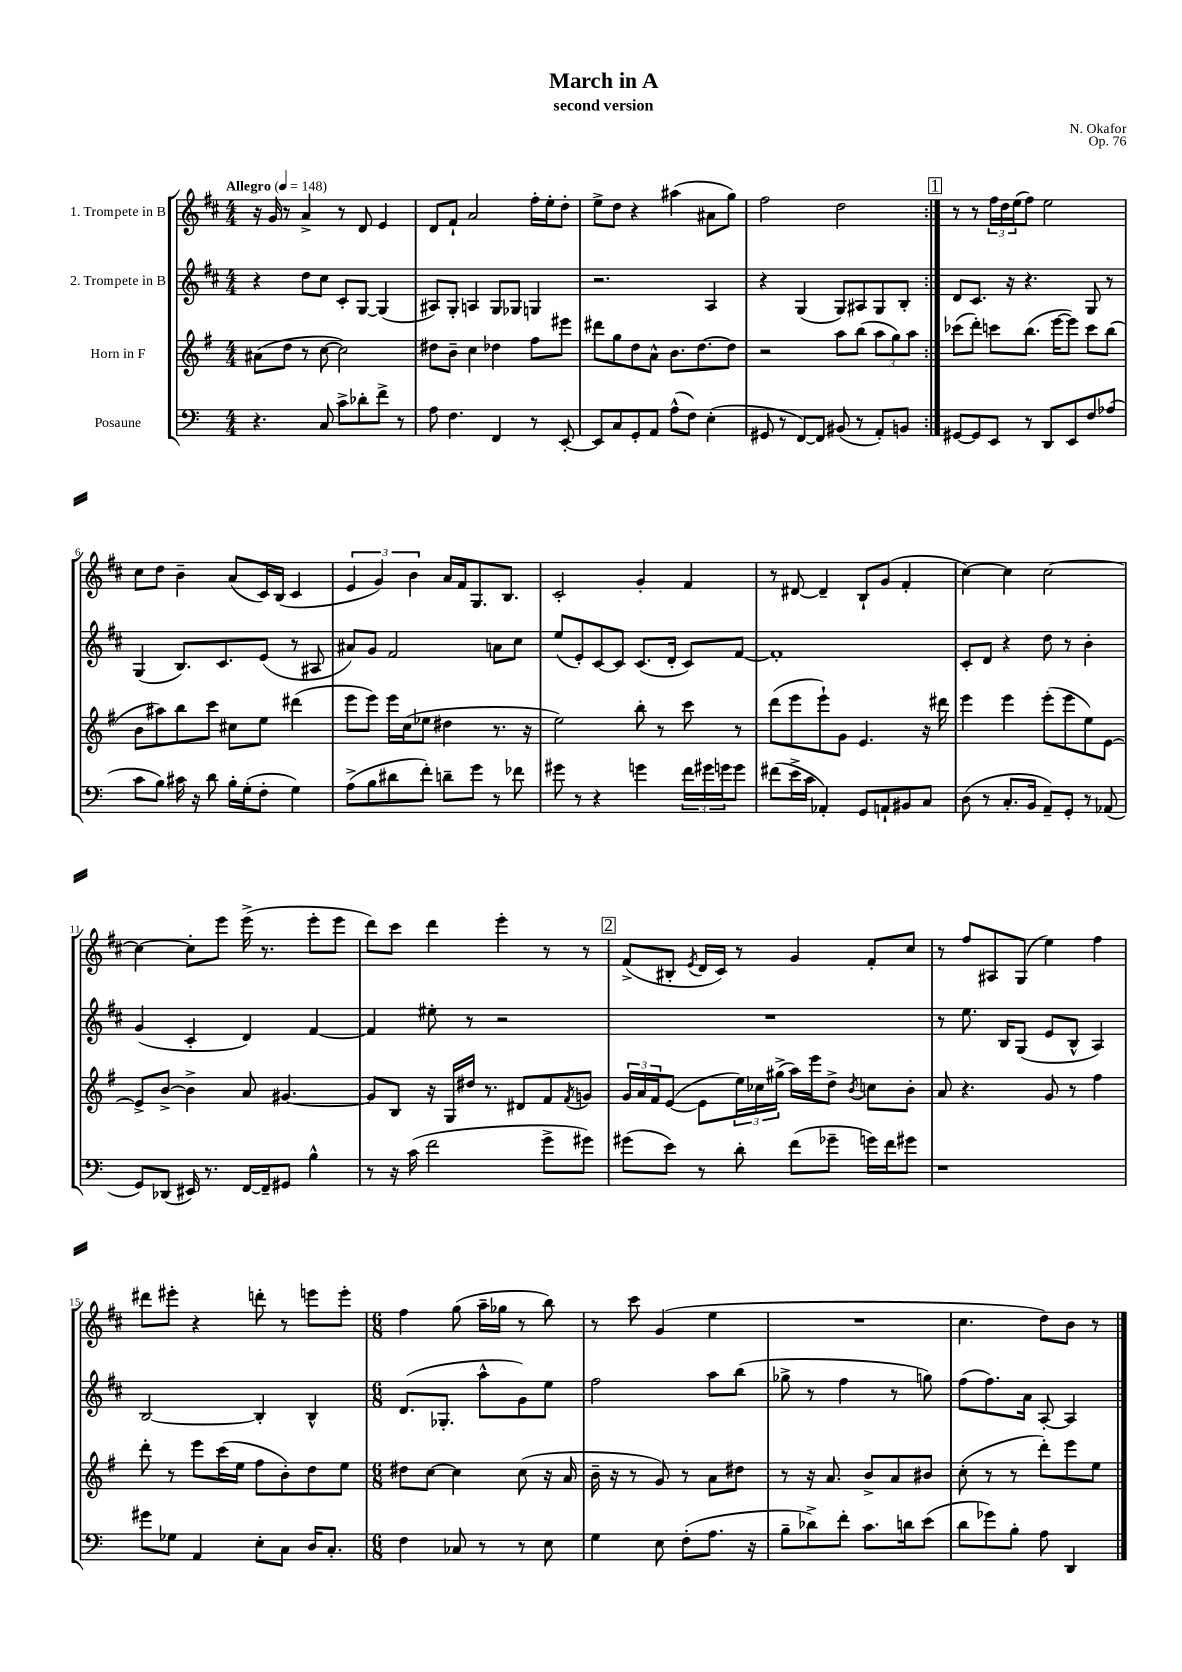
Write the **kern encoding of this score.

**kern	**kern	**kern	**kern
*part4	*part3	*part2	*part1
*staff4	*staff3	*staff2	*staff1
*I"Posaune	*I"Horn in F	*I"2. Trompete in B	*I"1. Trompete in B
*clefF4	*clefG2	*clefG2	*clefG2
*k[]	*k[f#]	*k[f#c#]	*k[f#c#]
*M4/4	*M4/4	*M4/4	*M4/4
*MM148	*MM148	*MM148	*MM148
=1	=1	=1	=1
!	!	!	!LO:TX:a:B:t=Allegro
4.r	(8a#X\L	4r	16r
.	.	.	16g/
.	8dd\J	.	8r
.	8r	8dd\L	4a^/
8C/	[8cc\	8cc#\J	.
8c^\L	2cc\])	8c#'/L	8r
8d-X'\	.	[8G/J	8d/
8f^\J	.	(4G/]	4e/
8r	.	.	.
=2	=2	=2	=2
8A\	8dd#X\L	8A#X/L)	8d/L
4.F\	8b~\J	8G'/J	8f#`/J
.	4cc\	4An/	2a/
4FF/	4dd-X\	8G/L	.
.	.	8G-X/J	.
8r	8ff#\L	4Gn/	16ff#'\LL
.	.	.	16ee'\J
[8EE'/	8eee#X\J	.	8dd'\J
=3	=3	=3	=3
8EE/L]	8ddd#X\L	2.r	8ee^\L
8C/	8gg\	.	8dd\J
8GG'/	8dd\	.	4r
8AA/J	8a^^\J	.	.
(8A^^\L	8.b\L	.	(4aa#X\
8F\J)	.	.	.
.	[8.dd\	.	.
(4E'\	.	4A/	8a#X\L
.	8dd\J]	.	8gg\J)
=4	=4	=4	=4
8GG#X/	2r	4r	2ff#\
8r	.	.	.
[8FF/L)	.	(4G/	.
8FF/J]	.	.	.
(8BB#X/	8aa\L	8G/L)	2dd\
8r	(8bb\J	8A#X/	.
8AA'/L)	12aa\L	8G/	.
.	12gg\)	.	.
8BBn/J	.	8B'/J	.
.	12aa\J	.	.
!!LO:REH:place=s1:t=1
=5:|!	=5:|!	=5:|!	=5:|!
[8GG#X/L	(8ccc-X\L	8d/L	8r
8GG#/]	8ddd'\J)	8.c#/J	8r
8EE/J	8cccn\L	.	24ff#\LL
.	.	.	24dd\
.	.	16r	.
.	.	.	(24ee\J
8r	(8.bb\J	4.r	8ff#\J)
8DD/L	.	.	2ee\
.	[16eee\KL	.	.
8EE/	8eee\J])	.	.
8F/	8ccc\L	8G/	.
(8A-X/J	(8bb\J	8r	.
!!LO:LB:g=z
=6	=6	=6	=6
8c\L	8b\L	(4G/	8cc#\L
8B\J)	8aa#X\)	.	8dd\J
16c#X\	8bb\	8.B/L)	4b~\
16r	.	.	.
8d\	8ccc\J	.	.
.	.	8.c#/	.
16B'\LL	8cc#X\L	.	(8a/L
(16G'\J	.	.	.
8F'\J	8ee\J	(8e/J	16c#/L)
.	.	.	(16B/JJ
4G\)	(4ddd#X\	8r	4c#/
.	.	8A#X/	.
=7	=7	=7	=7
(8A^\L	8eee\L	8a#X/L)	6e/
8B\	8eee\J)	8g/J	.
.	.	.	6g/)
8d#X\	16eee\LL	2f#/	.
.	(16cc\J	.	.
.	.	.	6b\
8f'\J)	8ee-X\J	.	.
8dn~\L	4dd#X\	.	16a/LL
.	.	.	16f#/J
8g\J	.	.	8.G/
8r	8.r	8an\L	.
.	.	.	8.B/J
8f-X\	.	8cc#\J	.
.	16r	.	.
=8	=8	=8	=8
8g#X\	2ee\)	(8ee/L	2c#'/
8r	.	8e'/)	.
4r	.	[8c#/	.
.	.	8c#/J]	.
4gn\	8bb'\	(8.c#/L	4g'/
.	8r	.	.
.	.	16d'/Jk	.
24f\LL	8ccc\	8c#/L)	4f#/
24g#X\	.	.	.
24gn\J	.	.	.
8g\J	8r	[8f#/J	.
=9	=9	=9	=9
(8f#X\L	(8ddd\L	1f#']	8r
16e^\L	8eee\	.	[8d#X/
16c\JJ	.	.	.
4AA-X'/)	8eee`\)	.	4d#~/]
.	8g\J	.	.
8GG/L	4.e/	.	8B`/L
8AAn`/	.	.	(8g/J
8BB#X/	.	.	4f#'/
8C/J	16r	.	.
.	16ddd#X\	.	.
=10	=10	=10	=10
(8D\	4eee\	8c#'/L	[4cc#\)
8r	.	8d/J	.
8.C'/L	4eee\	4r	4cc#\]
16BB/Jk	.	.	.
8AA~/L)	(8eee'\L	8dd\	[2cc#\
8GG'/J	8eee\	8r	.
8r	8ee\)	4b'\	.
(8AA-X/	[8e\J	.	.
!!LO:LB:g=z
=11	=11	=11	=11
8GG/L)	8e^/L]	(4g/	4cc#\_
(8DD-X/J	[8b^/J	.	.
16EE#X/)	4b^\]	4c#'/	8cc#'\L]
8.r	.	.	.
.	.	.	8eee\J
[16FF/LL	8a/	4d/)	(16eee^\
16FF~/J]	.	.	8.r
8GG#X/J	[4.g#X/	.	.
4B^^\	.	[4f#/	8eee'\L
.	.	.	8eee\J
=12	=12	=12	=12
8r	8g#/L]	4f#/]	8ddd\L)
16r	8B/J	.	8ccc#\J
(16c\	.	.	.
2f\	16r	8ee#X'\	4ddd\
.	16G/LL	.	.
.	16dd#X/JJ	8r	.
.	8.r	.	.
.	.	2r	4eee'\
.	8d#X/L	.	.
8g^\L	8f#/	.	8r
.	8qf#/	.	.
8g#X\J)	8gn/J	.	8r
!!LO:REH:place=s1:t=2
=13	=13	=13	=13
(8g#X\L	24g/LL	1r	(8f#^/L
.	24a/	.	.
.	24f#/J	.	.
8e\J)	([8e/J	.	8B#X'/J
.	.	.	8qe/
8r	8e\L]	.	16d/LL
.	.	.	16c#/JJ)
8d'\	24ee\L)	.	8r
.	24cc-X\	.	.
.	(24gg#X^\JJ	.	.
(8f\L	16aa\LL)	.	4g/
.	16eee\J	.	.
8g-X~\J	8dd^\J	.	.
.	8qb/	.	.
16gn\LL)	8ccn\L	.	8f#'/L
16f\J	.	.	.
8g#X\J	8b'\J	.	8cc#/J
=14	=14	=14	=14
1r	8a/	8r	8r
.	4.r	8.ee\	8ff#/L
.	.	.	8A#X/
.	.	16B/KL	.
.	.	(8G/J	(8G/J
.	8g/	8e/L	4ee\)
.	8r	8B^^/J	.
.	4ff#\	4A/)	4ff#\
!!LO:LB:g=z
=15	=15	=15	=15
8g#X\L	8ddd'\	[2B/	8ddd#X\L
8G-X\J	8r	.	8eee#X'\J
4AA/	8eee\L	.	4r
.	(16ccc\L	.	.
.	16ee\JJ	.	.
8E'\L	8ff#\L	4B'/]	8dddn'\
8C\J	8b'\)	.	8r
16D/KL	8dd\	4B^^/	8eeen\L
8.C'/J	.	.	.
.	8ee\J	.	8eee'\J
=16	=16	=16	=16
*M6/8	*M6/8	*M6/8	*M6/8
4F\	8dd#X\L	(8.d/L	4ff#\
.	[8cc\J	.	.
.	.	8.G-X'/J	.
8C-X/	4cc\]	.	(8gg\
8r	.	8aa^^\L	16aa~\LL
.	.	.	16gg-X\JJ
8r	(8cc\	8g\)	8r
8E\	16r	8ee\J	8bb\)
.	16a/	.	.
=17	=17	=17	=17
4G\	16b~\	2ff#\	8r
.	16r	.	.
.	8r	.	8ccc#\
8E\	8g/)	.	(4g/
(8F'\L	8r	.	.
8.A\J	8a\L	8aa\L	4ee\
.	8dd#X\J	(8bb\J	.
16r	.	.	.
=18	=18	=18	=18
8B~\L	8r	8gg-X^\	2.r
8d-X^\)	16r	8r	.
.	8.a/	.	.
8f'\J	.	4ff#\	.
8.c\L	8b^/L	.	.
.	8a/	8r	.
16dn\k	.	.	.
(8e\J	8b#X/J	8ggn\)	.
=19	=19	=19	=19
8d\L	(8cc'\	(8ff#\L	4.cc#\
8g-X\)	8r	8.ff#\)	.
8B'\J	8r	.	.
.	.	16a\Jk	.
8A\	8ddd'\L)	[8A'/	8dd\L)
4DD/	8eee\	4A/]	8b\J
.	8ee\J	.	8r
==	==	==	==
*-	*-	*-	*-
